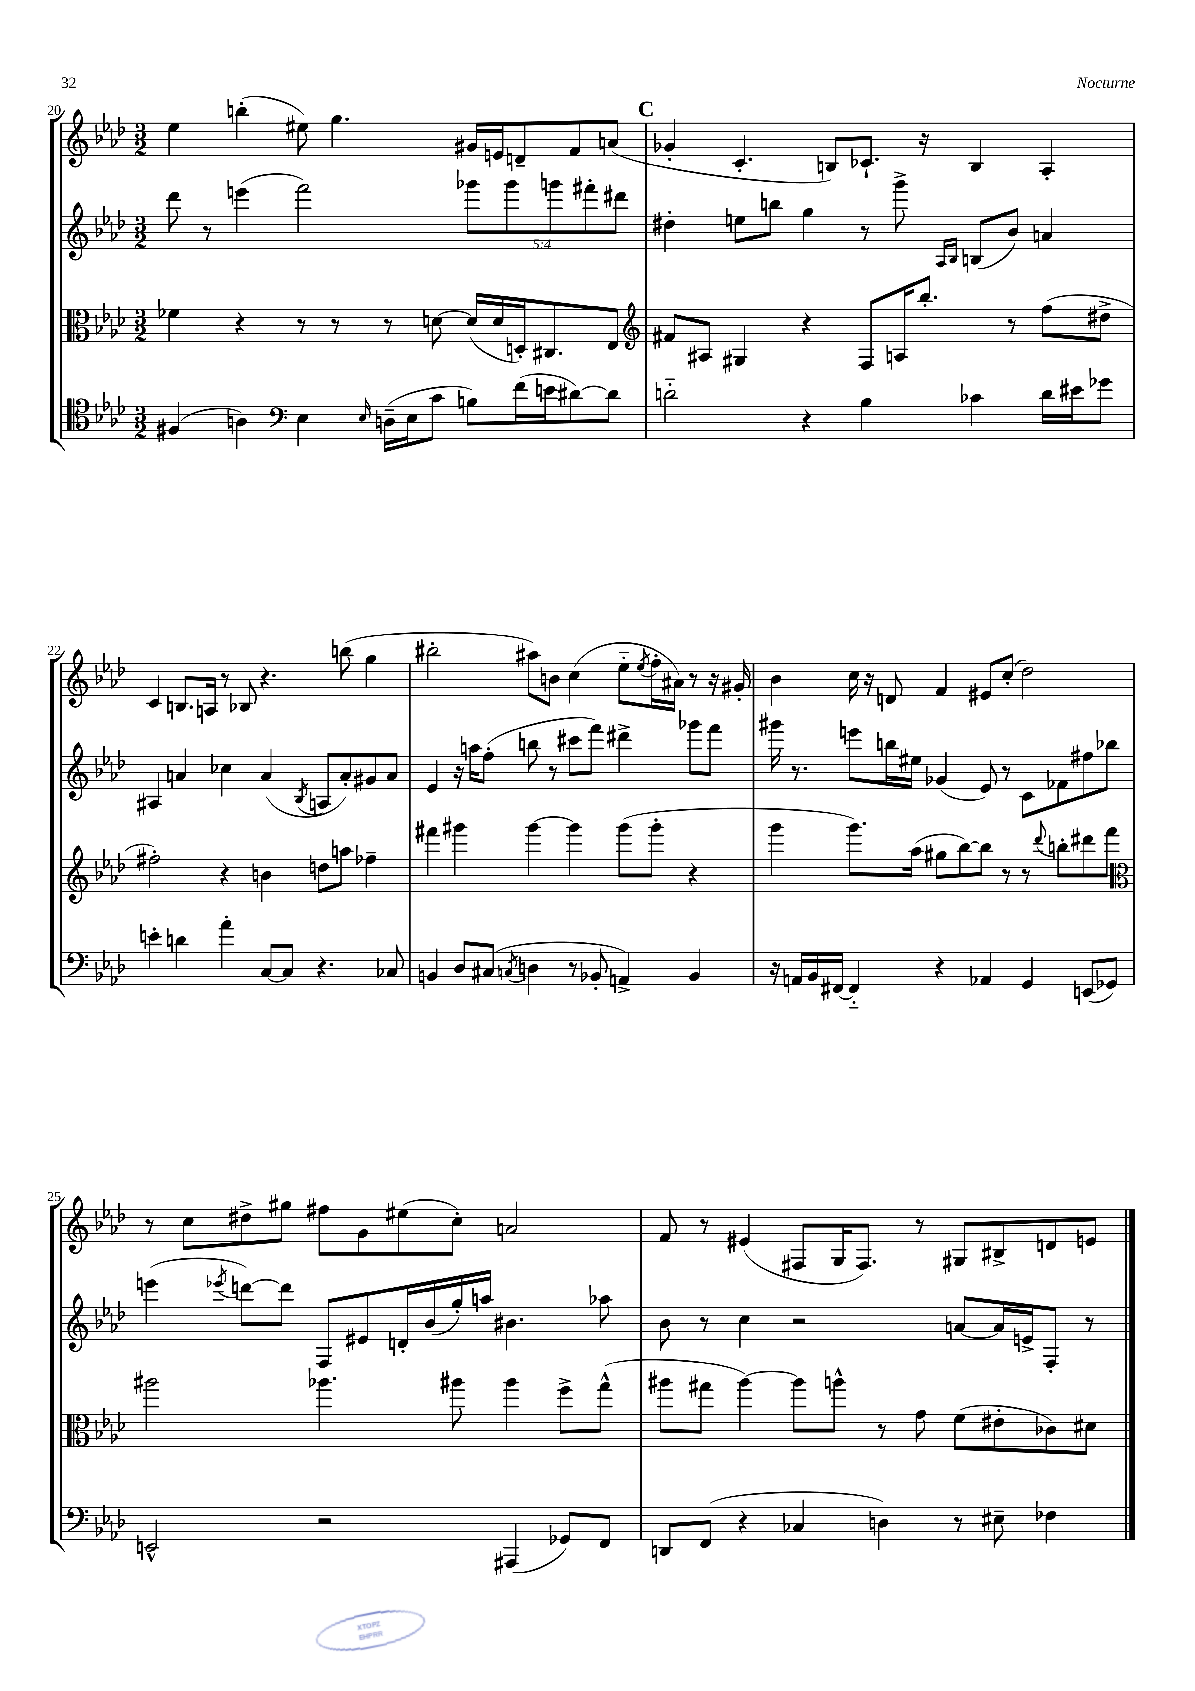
<<
\new StaffGroup <<
\new Staff = "s0" {
    \clef treble \key aes \major \numericTimeSignature \time 3/2
    ees''4 b''4-.( eis''8) g''4. gis'16 e'16 d'8-- f'8 a'8( |
    \mark \markup { \bold "C" } ges'4-. c'4.-. b8) ces'8.-! r16 b4 aes4-. |
    c'4 b8. a16 r8 bes8 r4. b''8( g''4 |
    bis''2-. ais''8) b'8 c''4( ees''8-_ \acciaccatura { ees''8 } f''16-. ais'16) r8 r16 gis'16-. |
    bes'4 c''16 r16 d'8 f'4 eis'8 c''8-.( des''2) |
    r8 c''8 dis''8-> gis''8 fis''8 g'8 eis''8( c''8-.) a'2 |
    f'8 r8 eis'4( fis8 g16 fis8.) r8 gis8 bis8-> d'8 e'8 \bar "|." |
}
\new Staff = "s1" {
    \clef treble \key aes \major \numericTimeSignature \time 3/2 \override Staff.TupletNumber.text = #tuplet-number::calc-fraction-text
    des'''8 r8 e'''4( f'''2) \tuplet 5/4 { ges'''8 ges'''8 g'''8 fis'''8-. dis'''8 } |
    \mark \markup { \bold "C" } dis''4-. e''8 b''8 g''4 r8 g'''8-> \grace { aes16 bes16 } b8( bes'8) a'4 |
    ais4 a'4 ces''4 a'4( \acciaccatura { bes8 } a8 a'8-.) gis'8 a'8 |
    ees'4 r16 a''16 f''8-.( b''8 r8 cis'''8 f'''8) dis'''4-> ges'''8 f'''8 |
    gis'''16 r8. e'''8 b''16 eis''16 ges'4( ees'8) r8 c'8 fes'8 fis''8 bes''8 |
    e'''4( \acciaccatura { ees'''8 } d'''8~) d'''8 f8 eis'8 d'16-. bes'16( g''16-.) a''16 bis'4. aes''8 |
    bes'8 r8 c''4 r2 a'8~ a'16 e'16-> f8-. r8 \bar "|." |
}
\new Staff = "s2" {
    \clef alto \key aes \major \numericTimeSignature \time 3/2
    fes'4 r4 r8 r8 r8 d'8~ d'16( d'16 d16-.) cis8. ees8 |
    \mark \markup { \bold "C" } \clef treble fis'8 ais8 gis4 r4 f8 a16 bes''8.-. r8 f''8( dis''8-> |
    fis''2-.) r4 b'4 d''8 a''8 fes''4-- |
    fis'''4 gis'''4 gis'''4~ gis'''4 gis'''8( gis'''8-. r4 |
    g'''4 g'''8.) aes''16( gis''8 bes''8~) bes''8 r8 r8 \appoggiatura { des'''8 } b''8-. dis'''8 f'''8 |
    \clef alto ais''2 aes''4. ais''8 ais''4 f''8-> g''8-^( |
    ais''8 gis''8 ais''4~) ais''8 a''8-^ r8 g'8 f'8( eis'8-. ces'8) dis'8 \bar "|." |
}
\new Staff = "s3" {
    \clef tenor \key aes \major \numericTimeSignature \time 3/2
    fis4( a4) \clef bass ees4 \grace { ees16 } d16--( ees16 c'8 b8) f'16( e'16 dis'8~) dis'8 |
    \mark \markup { \bold "C" } d'2-_ r4 bes4 ces'4 d'16 eis'16 ges'8 |
    e'4-. d'4 aes'4-. c8~ c8 r4. ces8 |
    b,4 des8 cis8( \acciaccatura { c8 } d4 r8 bes,8-. a,4->) bes,4 |
    r16 a,16 bes,16 fis,16~ fis,4-_ r4 aes,4 g,4 e,8( ges,8) |
    e,2-^ r2 ais,,4( ges,8) f,8 |
    d,8 f,8( r4 ces4 d4) r8 eis8-- fes4 \bar "|." |
}
>>
>>
\layout { \context { \Score currentBarNumber = #20 } }
